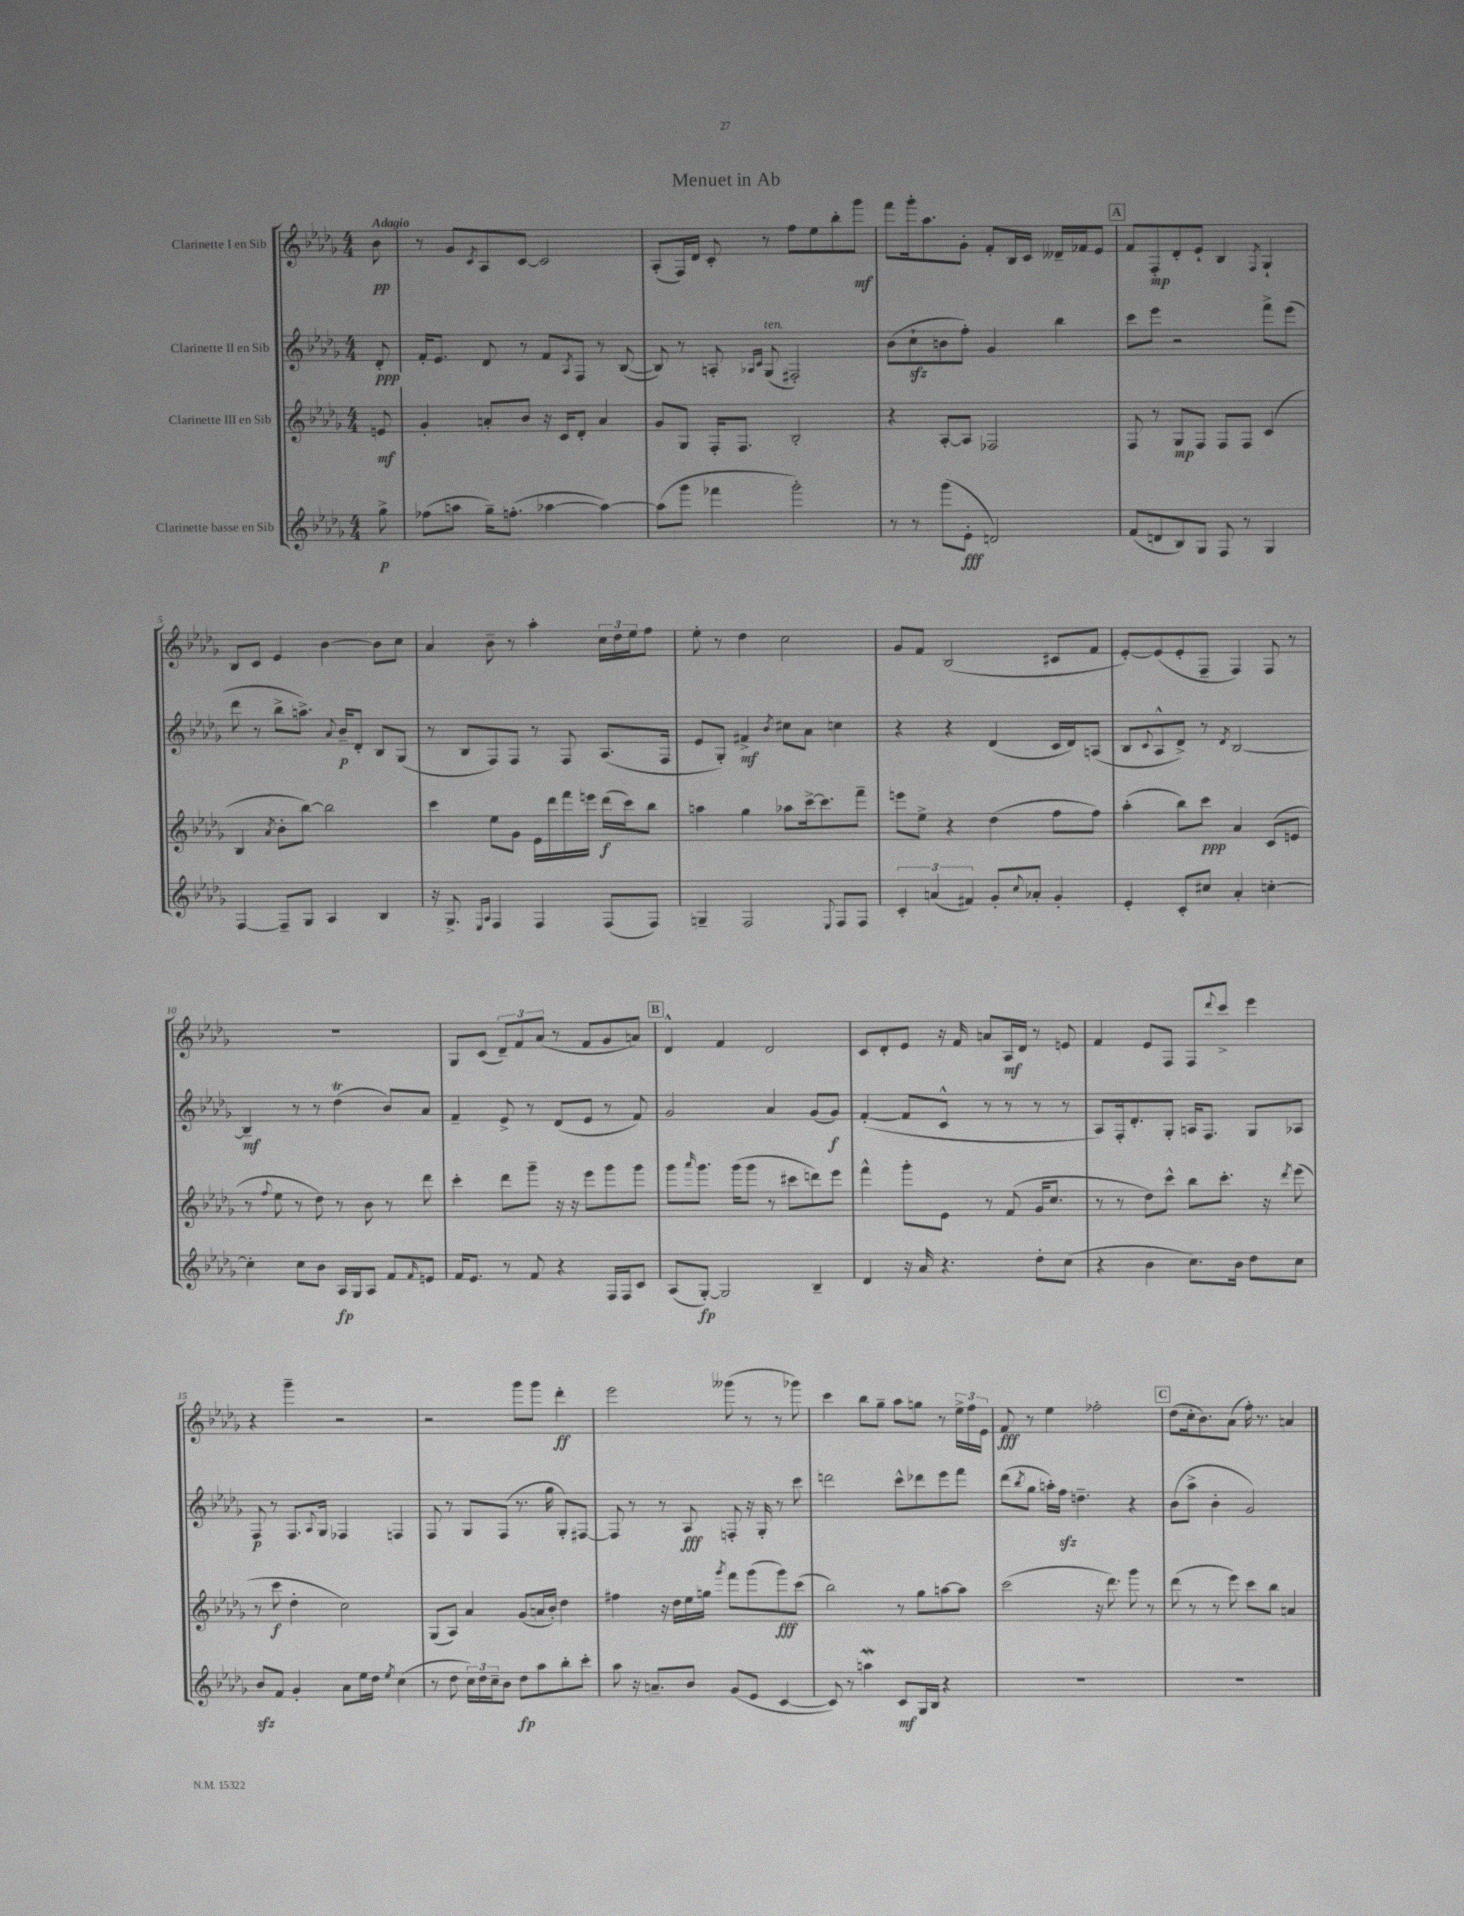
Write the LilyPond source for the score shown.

\header { title = "Menuet in Ab" }
<<
\new StaffGroup <<
\new Staff = "s0" \with { instrumentName = "Clarinette I en Sib" } {
    \clef treble \key des \major \numericTimeSignature \time 4/4 \partial 8 \tempo "Adagio"
    bes'8\pp |
    r8 ges'8 \acciaccatura { c'8 } aes8 c'8~ c'2 |
    aes8-.( f16) des'16 c'8-. r8 f''8 ees''8 bes''8-. ges'''8\mf |
    f'''8 ges'''16-. aes''8. ges'8-. f'8-. bes16 c'16 deses'16-- fes'16 ees'8 |
    \mark \markup { \box "A" } f'8 f8-.\mp des'8-. ees'8-! bes4 \acciaccatura { f8 } ges4-! |
    bes8 c'8 ees'4 bes'4~ bes'8 c''8 |
    aes'4 bes'8-- r8 aes''4-. \tuplet 3/2 { c''16 des''16 ees''16 } f''8 |
    ees''8-. r8 des''4 c''2 |
    ges'8 f'8 bes2( cis'8 f'8 |
    ees'8~-.) ees'8( ees'8-. f8-- f4) f8 r8 |
    R1 |
    ges8 c'8( \tuplet 3/2 { des'8--) f'8 aes'8( } r8 f'8 ges'8 a'8) |
    \mark \markup { \box "B" } des'4-^ f'4 des'2 |
    c'8 des'8-. ees'8 r16 f'16 a'8 aes16\mf des'16 r8 e'8 |
    f'4 ees'8 f8 f8 \appoggiatura { des'''8 } c'''8-> ees'''4 |
    r4 ges'''4-- r2 |
    r2 ges'''8 ges'''8 des'''4-.\ff |
    ees'''2 geses'''8( r8 r8 ges'''8) |
    c'''4 bes''8 ges''8-- aes''8 g''8 r8 \tuplet 3/2 { ees''16-> f''16 ees'16 } |
    f'8\fff r8 ees''4 fes''2-. |
    \mark \markup { \box "C" } des''8( c''16-. bes'8.) aes'8( f''16-.) r8. a'4 \bar "|." |
}
\new Staff = "s1" \with { instrumentName = "Clarinette II en Sib" } {
    \clef treble \key des \major \numericTimeSignature \time 4/4 \partial 8
    des'8-.\ppp |
    f'16-. ees'8. des'8 r8 f'8 \acciaccatura { aes8 } f8 r8 bes8~( |
    bes8) r8 a8-. \grace { aes16 c'16 } ges8^\markup { \italic "ten." }( fis2-.) |
    bes'8( c''8-!\sfz b'8 f''8-.) ges'4 bes''4 |
    \mark \markup { \box "A" } c'''8 ees'''8 r2 f'''8-> ees'''8( |
    des'''8 r8 bes''8-> a''8.->) \appoggiatura { aes'8 } bes'16--\p des'8-. bes8 ges8( |
    r8 bes8 f8) f8 r8 f8 aes8.( f16 |
    ees'8 ges8-.) fis'4->\mf \acciaccatura { bes'8 } cis''8 aes'8 c''4 |
    r4 r4 des'4( c'16 des'16) a8( |
    bes8 \appoggiatura { c'8 } aes8-^ des'8->) r8 \acciaccatura { des'8 } bes2~ |
    bes4--\mf r8 r8 des''4\trill( bes'8) aes'8 |
    f'4-- ees'8-> r8 des'8( ees'8 r8 f'8) |
    \mark \markup { \box "B" } ges'2 aes'4 ges'8( ges'8\f) |
    f'4~-.( f'8 c'8-^ r8 r8 r8 r8 |
    aes8) f16-. des'8.-. ges8-. a16 f8. ges8 aes8 |
    f8\p r8 f8. \appoggiatura { aes8 } ges16 fes4 f4 |
    f8 r8 ges8 f8( r8. ges''16 ges8-.) fis8~ |
    fis8 r8 r8 aes8\fff f8-. r16 ges16-. r8 c'''8 |
    d'''2 c'''8-^ des'''8 ees'''8 f'''8 |
    des'''8( \acciaccatura { bes''8 } ges''8 a''16-.) f''16\sfz d''4.-- r4 |
    \mark \markup { \box "C" } bes'8( aes''8-> bes'4-. ges'2) \bar "|." |
}
\new Staff = "s2" \with { instrumentName = "Clarinette III en Sib" } {
    \clef treble \key des \major \numericTimeSignature \time 4/4 \partial 8
    e'8\mf |
    ges'4-. a'8-. bes'8 r16 c'16 des'8-. a'4 |
    ges'8 ges8 f16-. f8. bes2-. |
    r4 aes8~-. aes8 fes2 |
    \mark \markup { \box "A" } f8 r8 ges8\mp f8 f8 f8 c'4( |
    bes4 \acciaccatura { aes'8 } bes'8-. bes''8~) bes''2 |
    c'''4 ees''8 ges'8 ees'16 des'''16 f'''16 e'''16 des'''16\f( c'''16) bes''8 |
    a''4 ges''4 aes''8 c'''16~-> c'''8. f'''8-- |
    e'''8 ees''8-> r4 des''4( f''8 f''8) |
    aes''4-.( bes''8) c'''8\ppp aes'4 c'8( e'8 |
    r8 \appoggiatura { f''8 } ees''8 r8 des''8) r8 bes'8 r8 des'''8 |
    c'''4-. des'''8 ges'''8-- r16 r16 ees'''8 ges'''8 ges'''8 |
    \mark \markup { \box "B" } ges'''8 \grace { aes'''16 } ges'''8. ges'''16( ges'''8 r8 cis'''8 d'''8) ees'''8 |
    f'''4-^ ges'''8-. ees'8 r8 f'8( ges'16 c''8. |
    r8 r8 des''8) c'''8-^ bes''8 c'''8.-. r16 \acciaccatura { des'''8 } ees'''8( |
    r8 c'''8\f des''4-. c''2) |
    ges8( aes8) aes'4 ges'8( a'16 bes'16-.) des''4 |
    fis''4 r16 des''16 ees''16 g''16 \acciaccatura { ges'''8 } f'''8 ges'''8( ges'''8\fff) c'''8( |
    bes''2) r8 ges''8 a''8~ a''8 |
    c'''2( r16 des'''8.) ges'''8 r8 |
    \mark \markup { \box "C" } des'''8( r8 r8 ees'''8) c'''8 bes''8 a'4 \bar "|." |
}
\new Staff = "s3" \with { instrumentName = "Clarinette basse en Sib" } {
    \clef treble \key des \major \numericTimeSignature \time 4/4 \partial 8
    ges''8->\p |
    fes''8( a''8 ges''16--) f''8.-.( aes''4~ aes''4~) |
    aes''8( ges'''8 fes'''4 ges'''2-.) |
    r8 r8 ges'''8( ees'8-.\fff d'2) |
    \mark \markup { \box "A" } f'8( d'8 bes8) ges8 f8 r8 ges4 |
    f4~ f8-- ges8 aes4 bes4 |
    r16 ges8.-> \grace { ees16 aes16 } f4 f4 f8( f8) |
    g4-- f2 \appoggiatura { ees8 } f8 f8 |
    \tuplet 3/2 { c'4-. a'4( fis'4) } ges'8-. \appoggiatura { c''8 } aes'8-. ges'4-. |
    ees'4-. c'8-. cis''8 aes'4-. c''4~-. |
    c''4-. c''8 bes'8 aes16\fp ges16 aes8 f'8 \grace { f'16 } e'8 |
    f'16 ees'8. r8 f'8 r4 f16 f16 c'8 |
    \mark \markup { \box "B" } aes8( ges8~-.\fp) ges2 bes4-- |
    des'4 r16 aes'16 r4. des''8-. c''8( |
    r4 bes'4 c''8.) bes'16 des''8 c''8 |
    bes'8\sfz f'8 ges'4-. aes'8 ees''16 des''16 \acciaccatura { ees''8 } c''4( |
    r8 des''8 \tuplet 3/2 { c''16) des''16 c''16-- } bes'8 des''8\fp aes''8 bes''8-. c'''8-. |
    aes''8 r16 a'8.-- bes'8 ges'8( ees'8 c'4~ |
    c'8) r8 a''4\mordent c'8\mf ges16 bes16 r4 |
    R1 |
    \mark \markup { \box "C" } R1 \bar "|." |
}
>>
>>
